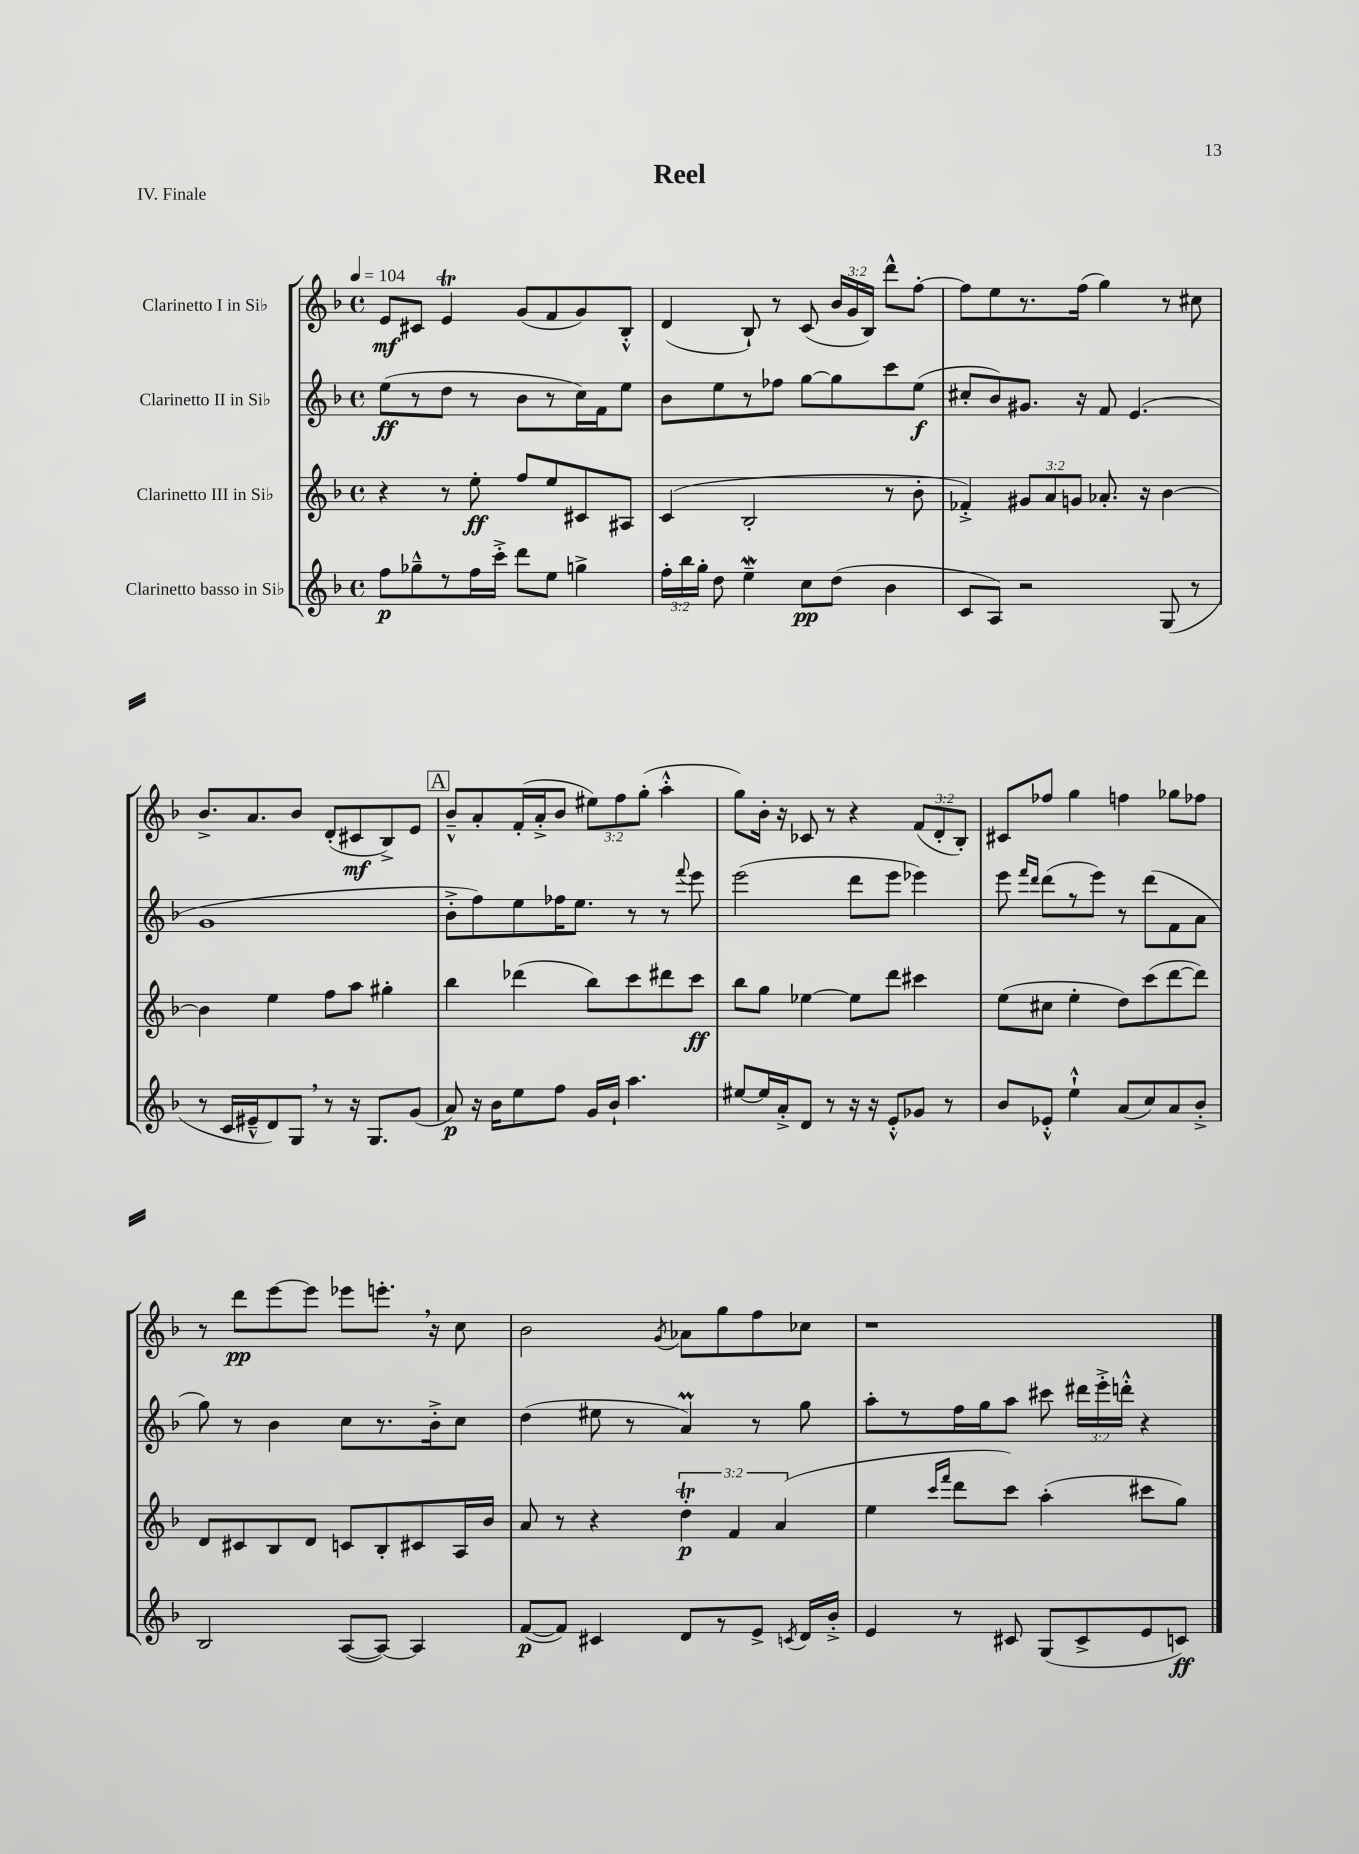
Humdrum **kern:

**kern	**dynam	**kern	**dynam	**kern	**dynam	**kern	**dynam
*part4	*part4	*part3	*part3	*part2	*part2	*part1	*part1
*staff4	*staff4	*staff3	*staff3	*staff2	*staff2	*staff1	*staff1
*I"Clarinetto basso in Si♭	*	*I"Clarinetto III in Si♭	*	*I"Clarinetto II in Si♭	*	*I"Clarinetto I in Si♭	*
*clefG2	*	*clefG2	*	*clefG2	*	*clefG2	*
*k[b-]	*	*k[b-]	*	*k[b-]	*	*k[b-]	*
*M4/4	*	*M4/4	*	*M4/4	*	*M4/4	*
*met(c)	*	*met(c)	*	*met(c)	*	*met(c)	*
*MM104	*	*MM104	*	*MM104	*	*MM104	*
=1	=1	=1	=1	=1	=1	=1	=1
8ff\L	p	4r	.	(8ee\L	ff	8e/L	mf
8gg-X~^^\	.	.	.	8r	.	8c#X/J	.
8r	.	8r	.	8dd\J	.	4et/	.
16ff\L	.	8ee'\	ff	8r	.	.	.
16ccc'^\JJ	.	.	.	.	.	.	.
8ddd\L	.	8ff/L	.	8b-\L	.	(8g/L	.
8ee\J	.	8ee/	.	8r	.	8f/	.
4ggn^\	.	8c#X/	.	16cc\L)	.	8g/)	.
.	.	.	.	16f\J	.	.	.
.	.	8A#X/J	.	8ee\J	.	8B-'^^/J	.
=2	=2	=2	=2	=2	=2	=2	=2
24ff'\LL	.	(4c/	.	8b-\L	.	(4d/	.
24bb-\	.	.	.	.	.	.	.
24gg'\JJ	.	.	.	.	.	.	.
8dd\	.	.	.	8ee\	.	.	.
4eeW~\	.	2B-'/	.	8r	.	8B-`/)	.
.	.	.	.	8ff-X\J	.	8r	.
8cc\L	pp	.	.	[8gg\L	.	(8c/	.
(8dd\J	.	.	.	8gg\]	.	24b-/LL	.
.	.	.	.	.	.	24g/	.
.	.	.	.	.	.	24B-/JJ)	.
4b-\	.	8r	.	8ccc\	.	8ddd^^\L	.
.	.	8b-'\	.	(8ee\J	f	[8ff'\J	.
=3	=3	=3	=3	=3	=3	=3	=3
8c/L	.	4f-X'^/)	.	8cc#X'/L	.	8ff\L]	.
8A/J)	.	.	.	8b-/)	.	8ee\	.
2r	.	12g#X/L	.	8.g#X/J	.	8.r	.
.	.	12a/	.	.	.	.	.
.	.	12gn/J	.	.	.	.	.
.	.	.	.	16r	.	(16ff\Jk	.
.	.	8.a-X'/	.	8f/	.	4gg\)	.
.	.	.	.	(4.e/	.	.	.
.	.	16r	.	.	.	.	.
(8G/	.	[4b-\	.	.	.	8r	.
8r	.	.	.	.	.	8cc#X\	.
!!LO:LB:g=z
=4	=4	=4	=4	=4	=4	=4	=4
8r	.	4b-\]	.	1g	.	8.b-^/L	.
16c/LL	.	.	.	.	.	.	.
16e#X~^^/J	.	.	.	.	.	8.a/	.
8d/)	.	4ee\	.	.	.	.	.
8G,/J	.	.	.	.	.	8b-/J	.
8r	.	8ff\L	.	.	.	(8d'/L	.
16r	.	8aa\J	.	.	.	8c#X/	mf
8.G/L	.	.	.	.	.	.	.
.	.	4gg#X'\	.	.	.	8B-^/)	.
(8g/J	.	.	.	.	.	8e/J	.
!!LO:REH:place=s1:t=A
=5	=5	=5	=5	=5	=5	=5	=5
8a/)	p	4bb-\	.	8b-'^\L	.	8b-~^^/L	.
16r	.	.	.	8ff\)	.	8a'/	.
16b-\KL	.	.	.	.	.	.	.
8ee\	.	(4ddd-X\	.	8ee\	.	(16f'/L	.
.	.	.	.	.	.	16a'^/J	.
8ff\J	.	.	.	16ff-X\K	.	8b-/J	.
.	.	.	.	8.ee\J	.	.	.
16g/LL	.	8bb-\L)	.	.	.	12ee#X\L)	.
16b-`/JJ	.	.	.	.	.	.	.
.	.	.	.	.	.	12ff\	.
4.aa\	.	8ccc\	.	8r	.	.	.
.	.	.	.	.	.	(12gg'\J	.
.	.	8ddd#X\	.	8r	.	4aa'^^\	.
.	.	.	.	8qqfff/	.	.	.
.	.	8ccc\J	ff	8eee\	.	.	.
=6	=6	=6	=6	=6	=6	=6	=6
[8ee#X/L	.	8bb-\L	.	(2eee\	.	8gg\L)	.
16ee#/L]	.	8gg\J	.	.	.	16b-'\Jk	.
16a'^/J	.	.	.	.	.	16r	.
8d/J	.	[4ee-X\	.	.	.	8c-X/	.
8r	.	.	.	.	.	8r	.
16r	.	8ee-\L]	.	8ddd\L	.	4r	.
16r	.	.	.	.	.	.	.
8e'^^/L	.	8ddd\J	.	8eee\J	.	.	.
8g-X/J	.	4ccc#X\	.	4eee-X\)	.	(12f/L	.
.	.	.	.	.	.	12d'/	.
8r	.	.	.	.	.	.	.
.	.	.	.	.	.	12B-'/J)	.
=7	=7	=7	=7	=7	=7	=7	=7
8b-/L	.	(8ee\L	.	8eee\	.	8c#X/L	.
.	.	.	.	16qqfff/LL	.	.	.
.	.	.	.	16qqddd/JJ	.	.	.
8e-X'^^/J	.	8cc#X\J	.	(8ddd\L	.	8ff-X/J	.
4ee`^^\	.	4ee'\	.	8r	.	4gg\	.
.	.	.	.	8eee\J)	.	.	.
(8a/L	.	8dd\L)	.	8r	.	4ffn\	.
8cc/)	.	(8ccc\	.	(8ddd\L	.	.	.
8a/	.	[8ddd\	.	8f\	.	8gg-X\L	.
8b-'^/J	.	8ddd\J])	.	8a\J	.	8ff-X\J	.
!!LO:LB:g=z
=8	=8	=8	=8	=8	=8	=8	=8
2B-/	.	8d/L	.	8gg\)	.	8r	.
.	.	8c#X/	.	8r	.	8ddd\L	pp
.	.	8B-/	.	4b-\	.	[8eee\	.
.	.	8d/J	.	.	.	8eee\J]	.
([8A/L	.	8cn/L	.	8cc\L	.	8eee-X\L	.
8A/J_)	.	8B-'/	.	8.r	.	8.eeen',\J	.
4A/]	.	8c#X/	.	.	.	.	.
.	.	.	.	16b-'^\k	.	16r	.
.	.	16A/L	.	8cc\J	.	8cc\	.
.	.	16b-/JJ	.	.	.	.	.
=9	=9	=9	=9	=9	=9	=9	=9
([8f/L	p	8a/	.	(4dd\	.	2b-\	.
8f/J])	.	8r	.	.	.	.	.
4c#X/	.	4r	.	8ee#X\	.	.	.
.	.	.	.	8r	.	.	.
.	.	.	.	.	.	8qg/	.
8d/L	.	6ddT'\	p	4am/)	.	8a-X\L	.
8r	.	.	.	.	.	8gg\	.
.	.	6f/	.	.	.	.	.
8e^/J	.	.	.	8r	.	8ff\	.
.	.	(6a/	.	.	.	.	.
8qcn/	.	.	.	.	.	.	.
16d/LL	.	.	.	8gg\	.	8cc-X\J	.
16b-'^/JJ	.	.	.	.	.	.	.
=10	=10	=10	=10	=10	=10	=10	=10
4e/	.	4ee\	.	8aa'\L	.	1r	.
.	.	.	.	8r	.	.	.
.	.	16qqccc/LL	.	.	.	.	.
.	.	16qqfff/JJ	.	.	.	.	.
8r	.	8ddd\L	.	16ff\L	.	.	.
.	.	.	.	16gg\J	.	.	.
8c#X/	.	8ccc\J)	.	8aa\J	.	.	.
(8G/L	.	(4aa'\	.	8ccc#X\	.	.	.
8c#^/	.	.	.	24ddd#X\LL	.	.	.
.	.	.	.	24eee'^\	.	.	.
.	.	.	.	24dddn'^^\JJ	.	.	.
8e/	.	8ccc#X\L	.	4r	.	.	.
8cn/J)	ff	8gg\J)	.	.	.	.	.
==	==	==	==	==	==	==	==
*-	*-	*-	*-	*-	*-	*-	*-
